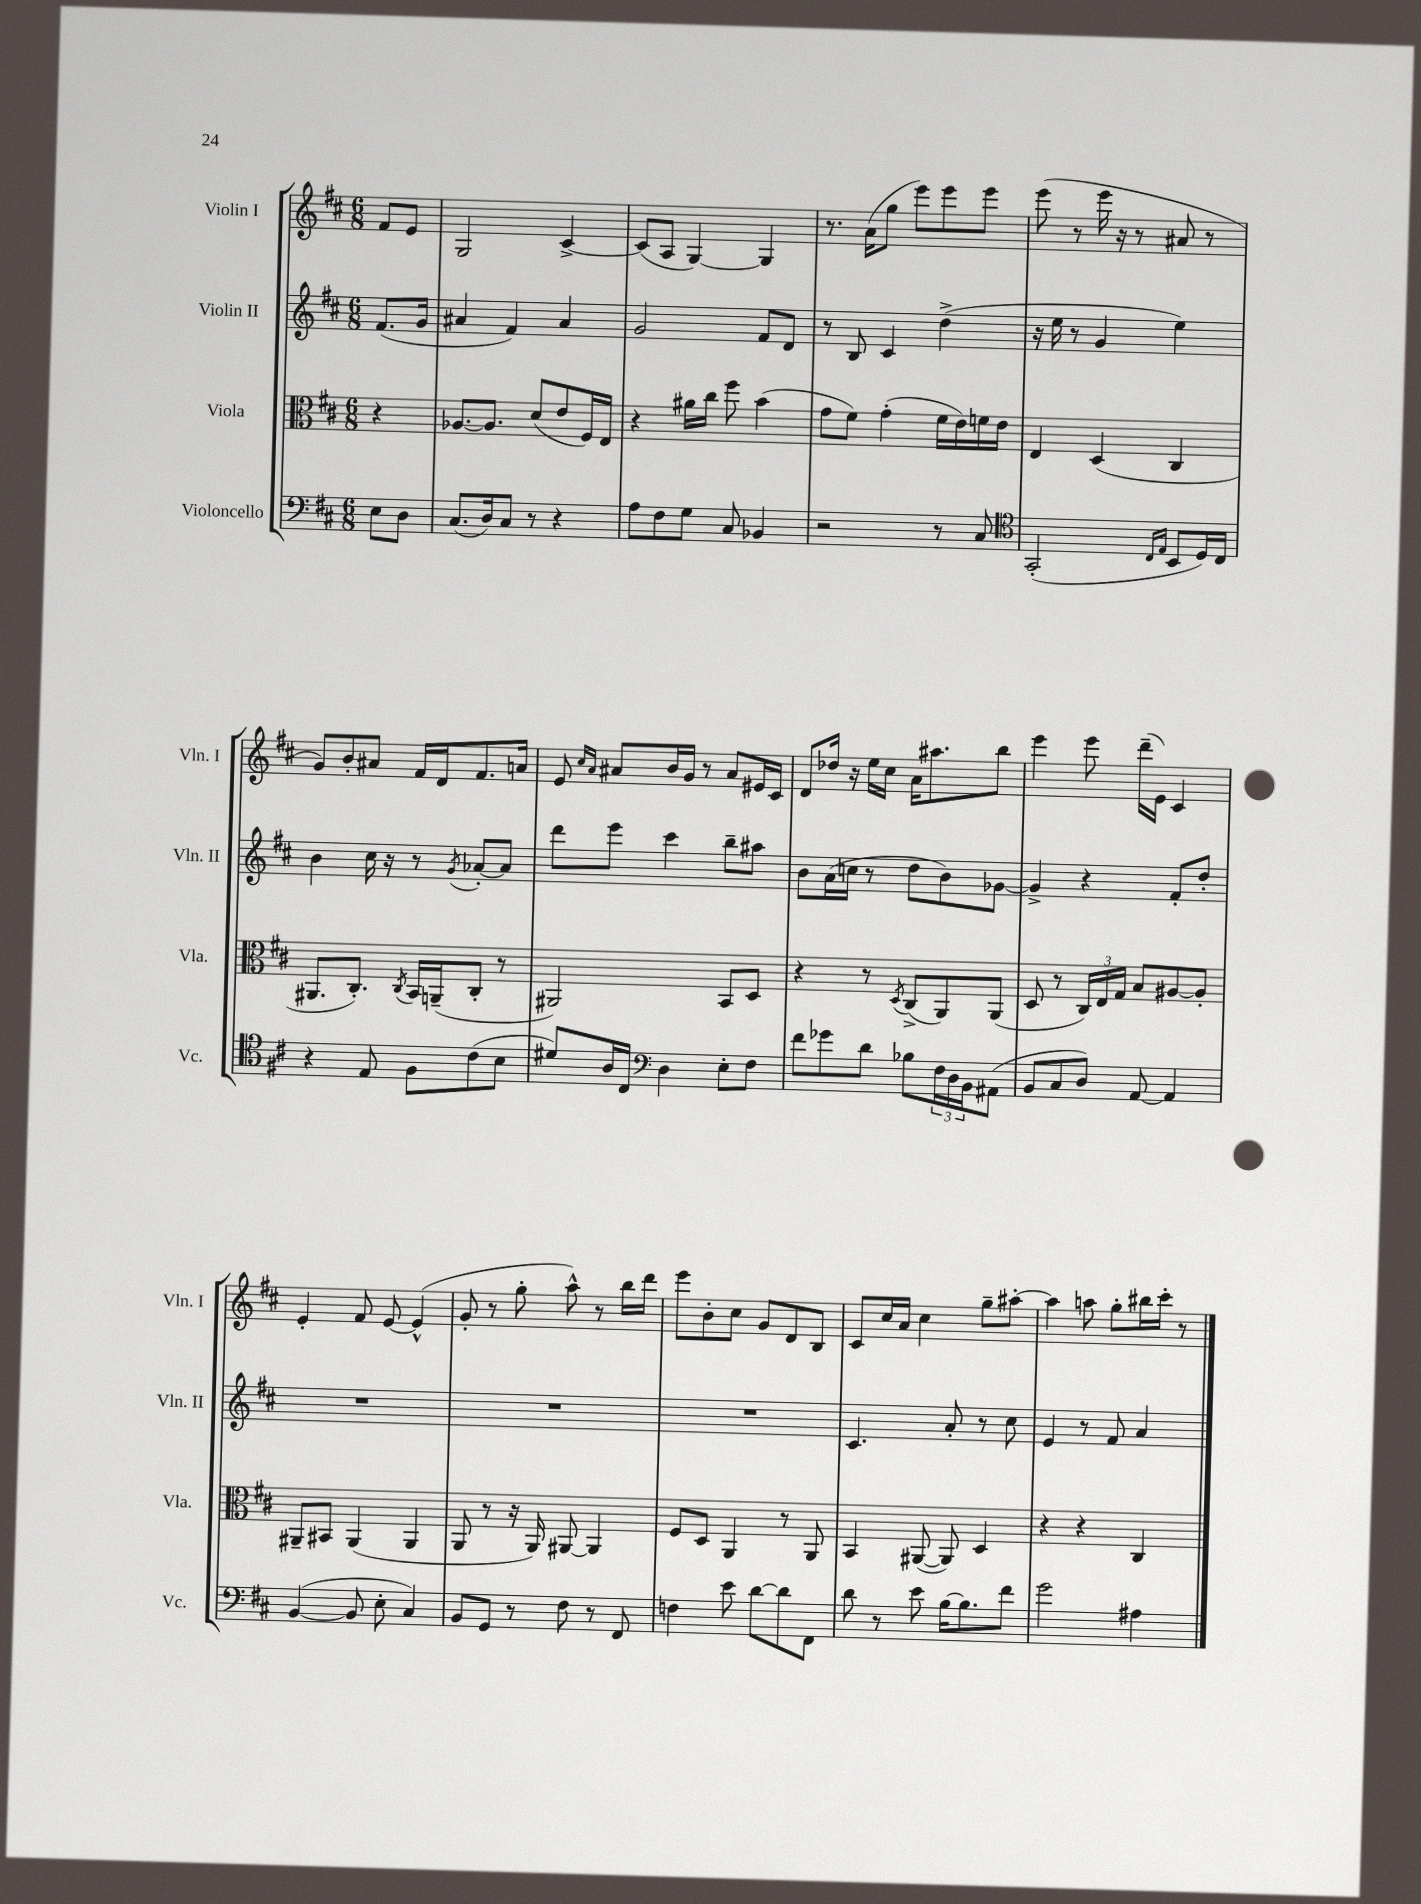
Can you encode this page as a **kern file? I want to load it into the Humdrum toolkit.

**kern	**kern	**kern	**kern
*staff4	*staff3	*staff2	*staff1
*clefF4	*clefC3	*clefG2	*clefG2
*k[f#c#]	*k[f#c#]	*k[f#c#]	*k[f#c#]
*M6/8	*M6/8	*M6/8	*M6/8
8E\L	4r	(8.f#/L	8f#/L
8D\J	.	.	8e/J
.	.	16g/Jk	.
=	=	=	=
(8.C#/L	[8.A-/L	4a#/	2G/
16D/k)	8.A-/]J	.	.
8C#/J	.	4f#/)	.
8r	(8d/L	.	.
4r	8e/	4a#/	[4c#^/
.	16F#/L)	.	.
.	16E/JJ	.	.
=	=	=	=
8A\L	4r	2g/	(8c#/]L
8F#\	.	.	8A/J
8G\J	16a#\LL	.	[4G/)
.	16cc#\JJ	.	.
8C#/	8ff#\	.	.
4BB-/	(4b\	8f#/L	4G/]
.	.	8d/J	.
=	=	=	=
2r	8g\L	8r	8.r
.	8f#\J)	8B/	.
.	.	.	(16a\LK
.	(4g'\	4c#/	8gg\J
.	.	.	8eee\L)
8r	16f#\LL	(4dd^\	8eee\
.	16e\)	.	.
8C#/	16f\	.	8eee\J
.	16e\JJ	.	.
=	=	=	=
*clefC4	*	*	*
(2GG'/	4E/	16r	(8eee\
.	.	16ee\	.
.	.	8r	8r
.	(4D/	4g/	16eee\
.	.	.	16r
.	.	.	8r
16qqC#/LL	.	.	.
16qqE/JJ	.	.	.
8BB/L	4C#/	4ee\)	8a#/
16D/L)	.	.	8r
16C#/JJ	.	.	.
=	=	=	=
4r	8.AA#/L	4b\	8g/L)
.	.	.	8b'/
.	8.C#'/J)	.	.
8E/	.	16cc#\	8a#/J
.	.	16r	.
.	8qC#/	.	.
8F#\L	16BB/LL	8r	16f#/LL
.	(16AA~/J	.	16d/J
.	.	8qg/	.
(8c#\	8C#'/J	[8a-'/L	8.f#/
8B\J	8r	8a-/]J	.
.	.	.	16a/Jk
=	=	=	=
8d#/L)	2AA#/)	8ddd\L	8e/
.	.	.	16qqcc#/LL
.	.	.	16qqa/JJ
16A/L	.	8eee\J	8a#/L
16C#/JJ	.	.	.
*clefF4	*	*	*
4D\	.	4ccc#\	16b/L
.	.	.	16g/JJ
.	.	.	8r
8E'\L	8BB/L	8bb~\L	8a#/L
8F#\J	8D/J	8aa#\J	16e#/L
.	.	.	16c#/JJ
=	=	=	=
8f#\L	4r	8b\L	8d/L
8g-\	.	(16a\L	16dd-/Jk
.	.	16cc\JJ	16r
8d\J	8r	8r	16ee\LL
.	.	.	16cc#\JJ
.	8qD/	.	.
8B-\L	(8C#^/L	8dd\L	16a\LK
.	.	.	8.aa#\
24F#\L	8AA/)	8b\)	.
24D\	.	.	.
24BB\J	.	.	.
(8AA#\J	(8AA/J	[8g-\J	8bb\J
=	=	=	=
8BB/L	8D/	4g-^/]	4eee\
8C#/	8r	.	.
8D/J)	24C#/LL)	4r	8eee\
.	24E/	.	.
.	24G/JJ	.	.
[8AA/	8B/L	.	(16ddd~\LL
.	.	.	16e\JJ)
4AA/]	[8A#/	8f#'/L	4c#/
.	8A#'/]J	8dd'/J	.
=	=	=	=
([4BB/	8AA#~/L	2.r	4e'/
.	8BB#/J	.	.
8BB/]	(4AA#/	.	8f#/
8E'\	.	.	[8e/
4C#/)	4AA#/	.	(4e^^/]
=	=	=	=
8BB/L	8AA/	2.r	8g'/
8GG/J	8r	.	8r
8r	16r	.	8gg'\
.	16AA/)	.	.
8F#\	[8AA#/	.	8aa^^\)
8r	4AA#/]	.	8r
8FF#/	.	.	16bb\LL
.	.	.	16ddd\JJ
=	=	=	=
4F\	8F#/L	2.r	8eee\L
.	8D/J	.	8b'\
8e\	4AA/	.	8cc#\J
[8d\L	.	.	8g/L
8d\]	8r	.	8d/
8FF#\J	8AA/	.	8B/J
=	=	=	=
8d\	4BB/	4.c#/	8c#/L
8r	.	.	16cc#/L
.	.	.	16a/JJ
8e\	([8AA#/	.	4cc#\
[16B\LK	8AA#/])	8a'/	.
8.B\]	.	.	.
.	4D/	8r	8gg~\L
8f#\J	.	8cc#\	[8aa#'\J
=	=	=	=
2g\	4r	4e/	4aa#\]
.	4r	8r	8aa\
.	.	8f#/	8gg'\L
4A#\	4C#/	4a/	16bb#\L
.	.	.	16ccc#'\JJ
.	.	.	8r
==	==	==	==
*-	*-	*-	*-
